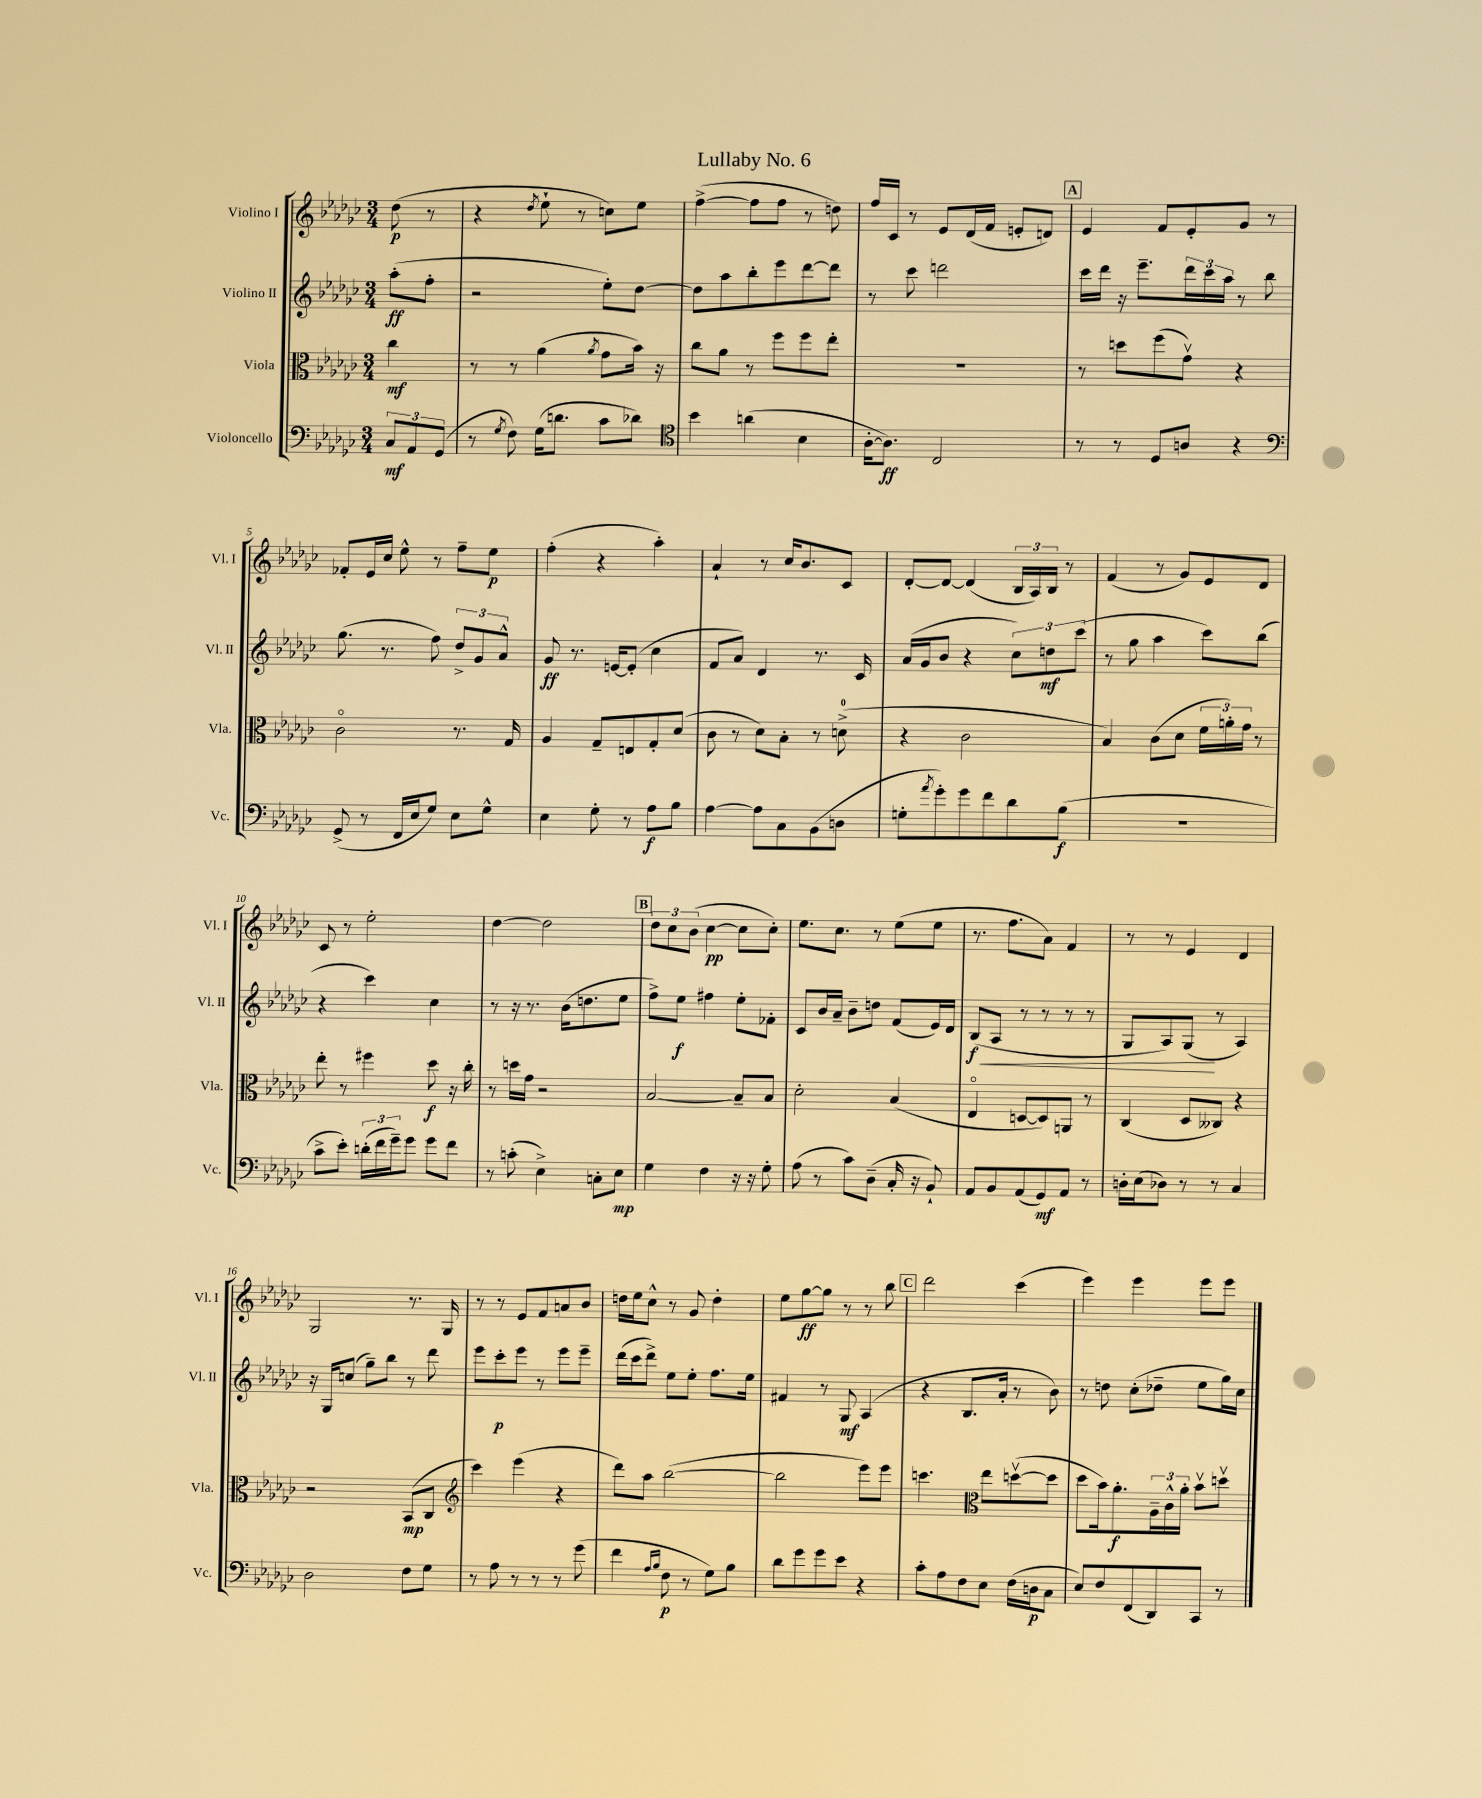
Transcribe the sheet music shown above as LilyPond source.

\header { title = "Lullaby No. 6" }
<<
\new StaffGroup <<
\new Staff = "s0" \with { instrumentName = "Violino I" shortInstrumentName = "Vl. I" } {
    \clef treble \key ges \major \numericTimeSignature \time 3/4 \partial 4
    des''8\p( r8 |
    r4 \acciaccatura { des''8 } ees''8-! r8 c''8) ees''8 |
    f''4~->( f''8 f''8 r8 d''8) |
    f''16 ces'16 r8 ees'8 des'16( f'16 e'8-. d'8) |
    \mark \markup { \box "A" } ees'4 f'8 ees'8-. ges'8 r8 |
    fes'8-. ees'16 ces''16 ees''8-^ r8 f''8-- ees''8\p |
    f''4-.( r4 aes''4-.) |
    aes'4-! r8 ces''16 bes'8. ces'8 |
    des'8~-. des'8~ des'4( \tuplet 3/2 { bes16 aes16) bes16 } r8 |
    f'4( r8 ges'8) ees'8 des'8 |
    ces'8 r8 ees''2-. |
    des''4~ des''2 |
    \mark \markup { \box "B" } \tuplet 3/2 { des''8 ces''8 bes'8( } ces''4~\pp ces''8 ces''8-.) |
    ees''8. ces''8. r8 ees''8( ees''8 |
    r8. f''8. aes'8) f'4 |
    r8 r8 ees'4 des'4 |
    ges2 r8. ges16 |
    r8 r8 ees'8 f'8 a'8 bes'8 |
    d''16 ees''16 ces''8-^ r8 ges'8 d''4-. |
    ees''8 ges''8~\ff ges''8 r8 r8 bes''8 |
    \mark \markup { \box "C" } des'''2 ces'''4( |
    ees'''4) ees'''4 ees'''8 ees'''8 \bar "|." |
}
\new Staff = "s1" \with { instrumentName = "Violino II" shortInstrumentName = "Vl. II" } {
    \clef treble \key ges \major \numericTimeSignature \time 3/4 \partial 4
    aes''8-.\ff( f''8-. |
    r2 ees''8-.) des''8~ |
    des''8 aes''8 bes''8-. ees'''8 des'''8~ des'''8 |
    r8 ces'''8 d'''2 |
    \mark \markup { \box "A" } ces'''16 des'''16 r16 ees'''8.-- \tuplet 3/2 { des'''16 ces'''16 aes''16 } r8 bes''8 |
    ges''8.( r8. f''8) \tuplet 3/2 { des''8-> ges'8 aes'8-^ } |
    ges'8\ff r8. e'16~ e'8-.( ces''4 |
    f'8 aes'8) des'4 r8. ces'16 |
    aes'16( ges'16 bes'8 r4 \tuplet 3/2 { ces''8) d''8\mf ces'''8( } |
    r8 ges''8 aes''4 ces'''8) bes''8( |
    r4 ces'''4) ces''4 |
    r8 r16 r8. bes'16( d''8. ees''8 |
    \mark \markup { \box "B" } f''8->) ees''8\f fis''4 ees''8-. fes'8-. |
    ces'8 bes'16 aes'16-- bes'8-- d''8 f'8( ees'16) des'16 |
    bes8\f\<( aes8 r8 r8 r8 r8 |
    ges8 aes8) ges8\!( r8 aes4) |
    r16 ges16 c''8( ges''8--) bes''8 r8 des'''8 |
    ees'''8 ces'''8-.\p ees'''8 r8 ees'''8 ees'''8-- |
    des'''16( ces'''16 des'''8->) ees''8 ees''8-. f''8. ees''16 |
    fis'4 r8 ges8\mf aes4( |
    \mark \markup { \box "C" } r4 bes8. aes'16-. r8 bes'8) |
    r8 d''8 ces''8-.( des''8-- ees''8 ges''16) ces''16 \bar "|." |
}
\new Staff = "s2" \with { instrumentName = "Viola" shortInstrumentName = "Vla." } {
    \clef alto \key ges \major \numericTimeSignature \time 3/4 \partial 4
    ces''4\mf |
    r8 r8 aes'4( \acciaccatura { aes'8 } ges'8 bes'16) r16 |
    ces''8 aes'8 r8 f''8 f''8 ees''8-. |
    R2. |
    \mark \markup { \box "A" } r8 d''8 f''8( ges'8\upbow) r4 |
    ces'2\flageolet r8. ges16 |
    aes4 ges8-- e8 ges8-. des'8( |
    ces'8 r8 des'8) bes8-. r8 d'8-0->( |
    r4 ces'2 |
    bes4) ces'8( des'8 \tuplet 3/2 { f'16 a'16-.) ges'16 } r8 |
    ees''8-. r8 fis''4 des''8\f r16 ces''16-. |
    r8 d''16 ges'16 r2 |
    \mark \markup { \box "B" } bes2~ bes8-- bes8 |
    des'2-. bes4( |
    ees4\flageolet d8~ d8) a,8 r8 |
    ces4( des8 ceses8) r4 |
    r2 bes,8\mp( ces8 |
    \clef treble ces'''4) ees'''4( r4 |
    des'''8) aes''8 bes''2~( |
    bes''2 ees'''8) ees'''8 |
    \mark \markup { \box "C" } c'''4. \clef alto ees''8 d''8~\upbow( d''8 |
    des''8 bes'16) aes'8.-.\f \tuplet 3/2 { aes16-- ces'16-^ aes'16-. } bes'8\upbow d''8\upbow \bar "|." |
}
\new Staff = "s3" \with { instrumentName = "Violoncello" shortInstrumentName = "Vc." } {
    \clef bass \key ges \major \numericTimeSignature \time 3/4 \partial 4
    \tuplet 3/2 { ces8\mf aes,8 ges,8( } |
    r8 \acciaccatura { ges8 } f8) ges16( d'8. ces'8 des'8) |
    \clef tenor bes'4 a'4( bes4 |
    aes16~-. aes8.\ff) ces2 |
    \mark \markup { \box "A" } r8 r8 des8 a8 r4 |
    \clef bass ges,8->( r8 f,16 ees16 ges8) ees8 ges8-^ |
    ees4 ges8-. r8 aes8\f bes8 |
    aes4~ aes8 ces8 bes,8( d8 |
    g8-. \acciaccatura { aes'8 } ges'8-.) ges'8 f'8 des'8 bes8\f( |
    R2. |
    ces'8-> ees'8-.) \tuplet 3/2 { d'16-.( f'16 ges'16--) } ges'8 ges'8 f'8 |
    r8 c'8-.( ees4->) c8-. ees8\mp |
    \mark \markup { \box "B" } ges4 f4 r16 r16 ges8-. |
    aes8( r8 ces'8) des8--( ces16-. r16 bes,8-!) |
    aes,8 bes,8 aes,8( ges,8\mf) aes,8 r8 |
    d16-. ees16( des8) r8 r8 ces4 |
    des2 f8 ges8 |
    r8 aes8 r8 r8 r8 ges'8( |
    f'4 \grace { aes16 bes16 } f8\p r8 ges8) bes8 |
    des'8 ges'8 ges'8 ees'8 r4 |
    \mark \markup { \box "C" } ces'8-. aes8 f8 ees8 f16( d16\p ces8 |
    ees8) f8 f,8( des,8) ces,8 r8 \bar "|." |
}
>>
>>
